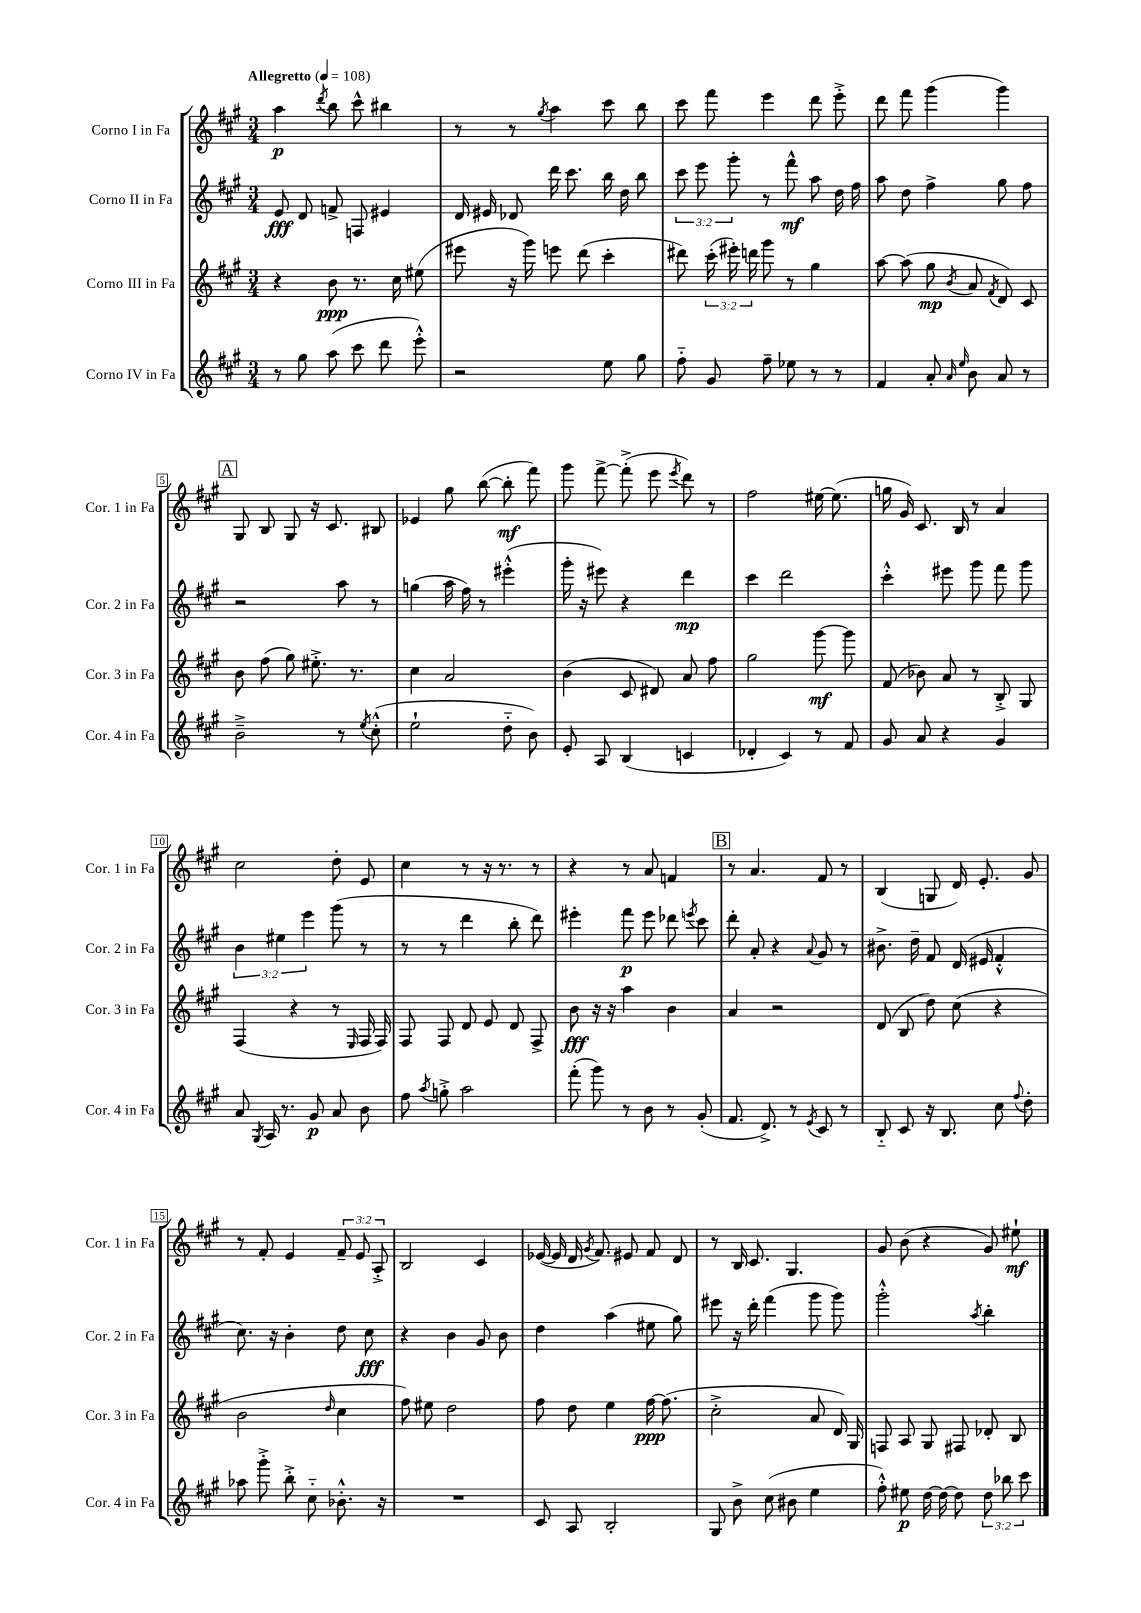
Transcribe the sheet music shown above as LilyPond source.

<<
\new StaffGroup <<
\new Staff = "s0" \with { instrumentName = "Corno I in Fa" shortInstrumentName = "Cor. 1 in Fa" } {
    \clef treble \key a \major \numericTimeSignature \time 3/4 \override Staff.TupletNumber.text = #tuplet-number::calc-fraction-text \tempo "Allegretto" 4 = 108
    \autoBeamOff a''4\p \acciaccatura { d'''8 } b''8 cis'''8-^ bis''4 |
    r8 r8 \acciaccatura { gis''8 } a''4 cis'''8 b''8 |
    cis'''8 fis'''8 e'''4 d'''8 e'''8-.-> |
    d'''8 fis'''8 gis'''4( gis'''4) |
    \mark \markup { \box "A" } gis8 b8 gis8 r16 cis'8. bis8 |
    ees'4 gis''8 b''8~( b''8-.\mf fis'''8) |
    gis'''8 fis'''8~-> fis'''8-.->( e'''8 \acciaccatura { e'''8 } d'''8) r8 |
    fis''2 eis''16~ eis''8.( |
    g''16 gis'16) cis'8. b16 r8 a'4 |
    cis''2 d''8-. e'8 |
    cis''4 r8 r16 r8. r8 |
    r4 r8 a'8 f'4 |
    \mark \markup { \box "B" } r8 a'4. fis'8 r8 |
    b4( g8 d'16) e'8.-. gis'8 |
    r8 fis'8-. e'4 \tuplet 3/2 { fis'8-- e'8 a8-.-> } |
    b2 cis'4 |
    ees'16~( ees'16 d'16 \acciaccatura { gis'8 } fis'8.) eis'8 fis'8 d'8 |
    r8 b16 cis'8. gis4. |
    gis'8 b'8( r4 gis'8) eis''8-!\mf \bar "|." |
}
\new Staff = "s1" \with { instrumentName = "Corno II in Fa" shortInstrumentName = "Cor. 2 in Fa" } {
    \clef treble \key a \major \numericTimeSignature \time 3/4 \override Staff.TupletNumber.text = #tuplet-number::calc-fraction-text
    \autoBeamOff e'8\fff d'8 f'8-> f8 eis'4 |
    d'16 eis'16 des'8 d'''16 cis'''8. b''16 d''16 b''8 |
    \tuplet 3/2 { cis'''8 e'''8 gis'''8-. } r8 fis'''8-^\mf a''8 d''16 fis''16 |
    a''8 d''8 fis''4-> gis''8 fis''8 |
    \mark \markup { \box "A" } r2 a''8 r8 |
    g''4( a''16 fis''16) r8 eis'''4-.-^( |
    gis'''16-. r16 eis'''8) r4 d'''4\mp |
    cis'''4 d'''2 |
    cis'''4-.-^ eis'''8 gis'''8 fis'''8 gis'''8 |
    \tuplet 3/2 { b'4 eis''4 e'''4 } gis'''8( r8 |
    r8 r8 d'''4 b''8-. d'''8) |
    eis'''4-. fis'''8\p eis'''8 des'''8 \acciaccatura { e'''8 } cis'''8 |
    \mark \markup { \box "B" } d'''8-. a'8-. r4 \appoggiatura { a'8 } gis'8 r8 |
    bis'8.-> d''16-- fis'8 d'16( eis'16 fis'4-.-^ |
    cis''8.) r16 b'4-. d''8 cis''8\fff |
    r4 b'4 gis'8 b'8 |
    d''4 a''4( eis''8 gis''8) |
    eis'''8 r16 d'''16-. fis'''4( gis'''8 gis'''8) |
    gis'''2-.-^ \acciaccatura { a''8 } b''4-. \bar "|." |
}
\new Staff = "s2" \with { instrumentName = "Corno III in Fa" shortInstrumentName = "Cor. 3 in Fa" } {
    \clef treble \key a \major \numericTimeSignature \time 3/4 \override Staff.TupletNumber.text = #tuplet-number::calc-fraction-text
    \autoBeamOff r4 b'8\ppp r8. cis''16 eis''8( |
    eis'''8 r16 gis'''16) e'''8 d'''8( cis'''4-. |
    dis'''8) \tuplet 3/2 { cis'''16-.( eis'''16-.) d'''16 } gis'''8 r8 gis''4 |
    a''8~ a''8( gis''8\mp \acciaccatura { b'8 } a'8 \acciaccatura { fis'8 } d'8) cis'8 |
    \mark \markup { \box "A" } b'8 fis''8( gis''8) eis''8.-.-> r8. |
    cis''4 a'2 |
    b'4( cis'8 dis'8) a'8 fis''8 |
    gis''2 gis'''8~\mf gis'''8 |
    fis'8( bes'8) a'8 r8 b8-.-> gis8 |
    fis4( r4 r8 \grace { e16 } fis16 fis16) |
    fis8 fis8 d'8 e'8 d'8 fis8-> |
    b'8\fff r16 r16 a''4 b'4 |
    \mark \markup { \box "B" } a'4 r2 |
    d'8( b8 d''8) cis''8( r4 |
    b'2 \grace { d''16 } cis''4 |
    fis''8) eis''8 d''2 |
    fis''8 d''8 e''4 fis''16~\ppp fis''8.( |
    cis''2-.-> a'8 d'16) gis16 |
    f8 a8 gis8 fis8 des'8-. b8 \bar "|." |
}
\new Staff = "s3" \with { instrumentName = "Corno IV in Fa" shortInstrumentName = "Cor. 4 in Fa" } {
    \clef treble \key a \major \numericTimeSignature \time 3/4 \override Staff.TupletNumber.text = #tuplet-number::calc-fraction-text
    \autoBeamOff r8 gis''8 a''8( cis'''8 d'''8 e'''8-.-^) |
    r2 e''8 gis''8 |
    fis''8-_ gis'8 fis''8-- ees''8 r8 r8 |
    fis'4 a'8-. \grace { a'16 e''16 } b'8 a'8 r8 |
    \mark \markup { \box "A" } b'2---> r8 \acciaccatura { e''8 } cis''8-.-^( |
    e''2-! d''8-_ b'8) |
    e'8-. a8 b4( c'4 |
    des'4-. cis'4) r8 fis'8 |
    gis'8 a'8 r4 gis'4 |
    a'8 \acciaccatura { gis8 } a16 r8. gis'8\p a'8 b'8 |
    fis''8 \acciaccatura { a''8 } g''8-.-> a''2 |
    fis'''8-.( gis'''8) r8 b'8 r8 gis'8-.( |
    \mark \markup { \box "B" } fis'8. d'8.->) r8 \acciaccatura { e'8 } cis'8 r8 |
    b8-_ cis'8 r16 b8. cis''8 \appoggiatura { fis''8 } d''8-. |
    aes''8 gis'''8-.-> b''8-.-> cis''8-_ bes'8.-.-^ r16 |
    R2. |
    cis'8 a8 b2-. |
    gis8 b'8-> cis''8( bis'8 e''4 |
    fis''8-.-^) eis''8\p d''16~ d''16~ d''8 \tuplet 3/2 { d''8 bes''8 cis'''8 } \bar "|." |
}
>>
>>
\layout { \context { \Score \override BarNumber.stencil = #(make-stencil-boxer 0.1 0.3 ly:text-interface::print) } }
